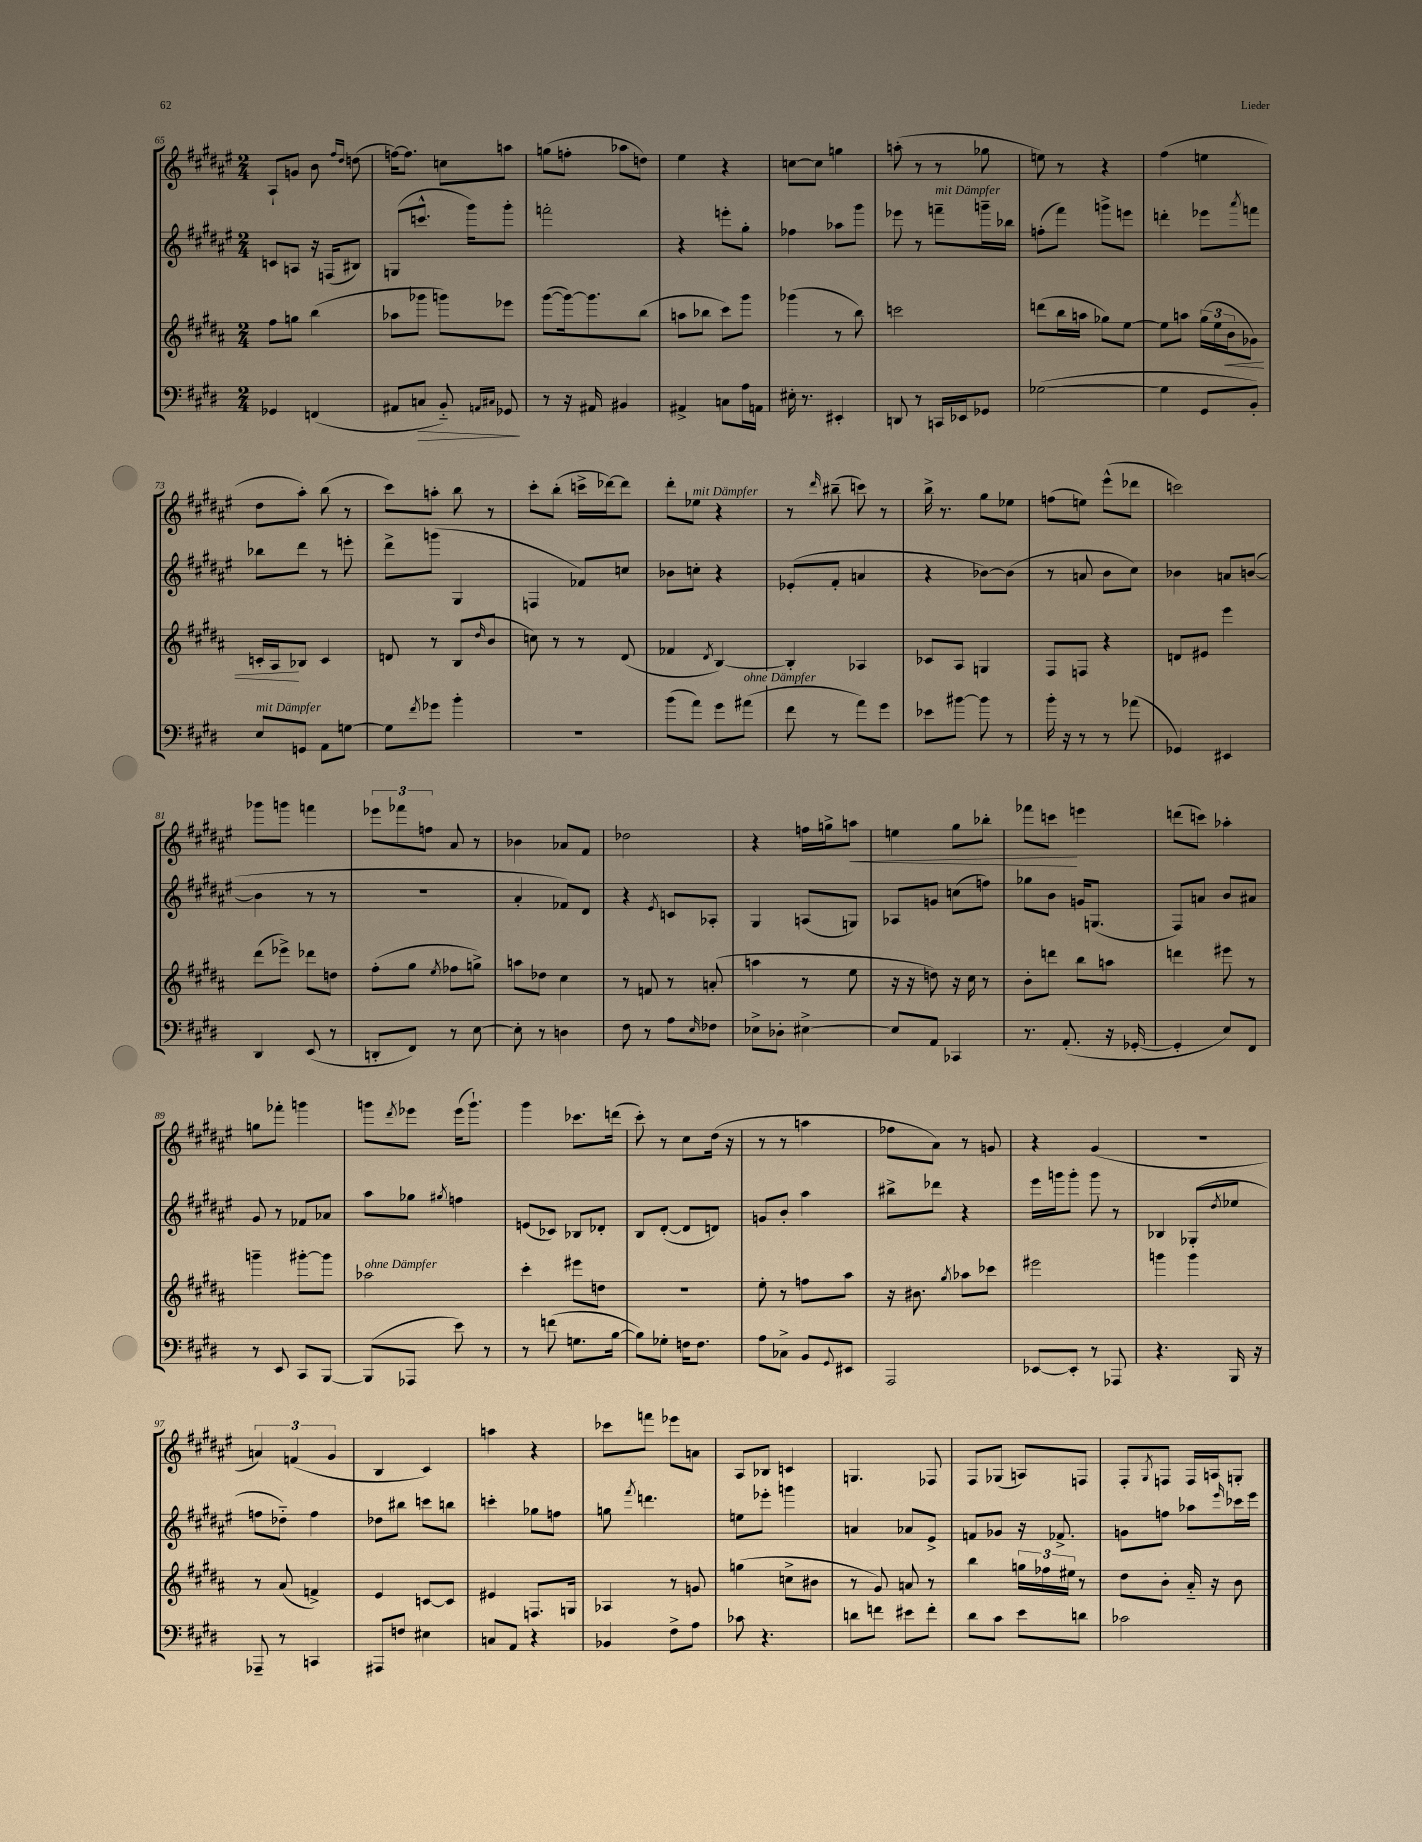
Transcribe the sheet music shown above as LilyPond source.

<<
\new StaffGroup <<
\new Staff = "s0" {
    \clef treble \key fis \major \numericTimeSignature \time 2/4
    ais8-! g'8 b'8 \grace { fis''16 dis''16 } d''8( |
    f''16~) f''8. c''8 a''8 |
    g''8( f''8-. aes''8 d''8) |
    eis''4 r4 |
    c''8~ c''8 g''4 |
    a''8-.( r8 r8 ges''8 |
    e''8) r8 r4 |
    fis''4( e''4 |
    dis''8 ais''8-.) b''8( r8 |
    cis'''8) a''8-. b''8 r8 |
    cis'''8-. b''8-.( c'''16-> des'''16~) des'''8 |
    dis'''8-. ees''8^\markup { \italic "mit Dämpfer" } r4 |
    r8 \grace { dis'''16 } bis''8--( c'''8) r8 |
    b''16-> r8. gis''8 ees''8 |
    f''8( e''8) eis'''8-^( des'''8 |
    c'''2) |
    ges'''8 g'''8 f'''4 |
    \tuplet 3/2 { ees'''8 fes'''8 f''8 } ais'8 r8 |
    bes'4 aes'8 fis'8 |
    des''2 |
    r4 f''16 g''16-> a''8\< |
    e''4 gis''8 bes''8-. |
    fes'''8 c'''8\! e'''4 |
    d'''8( c'''8) aes''4-. |
    g''8 fes'''8-. g'''4 |
    g'''8 \acciaccatura { dis'''8 } ees'''8 ees'''16( g'''8.-!) |
    gis'''4 ces'''8. d'''16( |
    cis'''8-.) r8 cis''8 dis''16( r16 |
    r8 r8 a''4 |
    fes''8 ais'8) r8 g'8 |
    r4 gis'4( |
    R2 |
    \tuplet 3/2 { a'4) f'4( gis'4 } |
    b4 cis'4) |
    a''4 r4 |
    ces'''8 f'''8 ees'''8 a'8 |
    ais8 bes8 c'4 |
    g4. fes8 |
    fis8 ges8( a8) f8 |
    fis8-. \acciaccatura { gis8 } f8 f16 a16 g8-. \bar "|." |
}
\new Staff = "s1" {
    \clef treble \key fis \major \numericTimeSignature \time 2/4
    c'8 a8 r16 f16( bis8) |
    g8( c'''8.-^ gis'''16) gis'''8-. |
    f'''2-. |
    r4 e'''8-. gis''8-. |
    fes''4 aes''8 gis'''8 |
    ees'''8 r8 f'''8--^\markup { \italic "mit Dämpfer" } g'''16-- bes''16 |
    f''8-.( fis'''8) g'''8-> e'''8 |
    d'''4-. ees'''8 \acciaccatura { ais'''8 } f'''8 |
    bes''8 dis'''8 r8 e'''8-. |
    dis'''8-> g'''8( gis4 |
    f4 fes'8) c''8 |
    bes'8 c''8-. r4 |
    ees'8-.( fis'8-. a'4 |
    r4 bes'8~) bes'8( |
    r8 a'8 b'8 cis''8) |
    bes'4 a'8 b'8~( |
    b'4 r8 r8 |
    R2 |
    ais'4-. fes'8) dis'8 |
    r4 \acciaccatura { eis'8 } c'8 aes8-. |
    gis4 a8( g8) |
    aes8 g'8 c''8( f''8) |
    ges''8 b'8 g'16 g8.( |
    fis8) a'8 b'8 ais'8 |
    gis'8 r8 fes'8 aes'8 |
    ais''8 ges''8 \acciaccatura { gis''8 } f''4 |
    e'8( ces'8) bes8 des'8-. |
    b8 dis'8~-.( dis'8 d'8) |
    g'8 b'8-. ais''4 |
    bis''8-> des'''8 r4 |
    eis'''16 g'''16 g'''8-. g'''8 r8 |
    bes4 ges8-.( \acciaccatura { dis''8 } ees''8 |
    f''8 des''8-_) f''4 |
    des''8 bis''8 c'''8 b''8 |
    c'''4-. ges''8 f''8 |
    g''8 \acciaccatura { fis'''8 } d'''4. |
    e''8 ees'''8-. g'''4 |
    a'4 aes'8 eis'8-> |
    f'8 ges'8 r16 fes'8.-> |
    g'8 f''8 aes''8 \grace { eis'''16 } ces'''16 eis'''16 \bar "|." |
}
\new Staff = "s2" {
    \clef treble \key b \major \numericTimeSignature \time 2/4
    fis''8 g''8 b''4( |
    aes''8 ges'''8 g'''8) ees'''8 |
    gis'''8~( gis'''16~) gis'''8. b''8( |
    a''8 bes''8 cis'''8) gis'''8 |
    ges'''4( r8 b''8) |
    c'''2 |
    d'''8( b''16 a''16 ges''8) e''8~ |
    e''8 a''8 \tuplet 3/2 { gis''16( e''16 b'16\< } ges'8) |
    c'16-. ais16\! bes8 c'4 |
    d'8 r8 b8( \grace { dis''16 } b'8 |
    c''8) r8 r8 dis'8( |
    fes'4 \acciaccatura { dis'8 } b4~) |
    b4-. aes4 |
    ces'8 ais8 g4 |
    fis8 f8 r4 |
    d'8 eis'8 e'''4 |
    dis'''8( ees'''8->) des'''8 d''8 |
    fis''8-.( gis''8 \acciaccatura { e''8 } fes''8 g''8->) |
    a''8 des''8 cis''4 |
    r8 f'8 r8 a'8-.( |
    a''4 r8 e''8 |
    r16 r16 d''8) r16 cis''16 r8 |
    b'8-. d'''8 b''8 a''8 |
    d'''4 eis'''8 r8 |
    g'''4-- gis'''8~-. gis'''8 |
    aes''2^\markup { \italic "ohne Dämpfer" } |
    cis'''4-. eis'''8 d''8 |
    r2 |
    e''8-. r8 f''8 ais''8 |
    r16 bis'8. \acciaccatura { gis''8 } aes''8 ces'''8 |
    eis'''2 |
    g'''4 g'''4 |
    r8 ais'8( f'4->) |
    e'4 c'8~ c'8 |
    eis'4 f8. g16 |
    aes4 r8 g'8 |
    g''4( c''8-> bis'8 |
    r8 gis'8) a'8 r8 |
    b''4 \tuplet 3/2 { g''16 fes''16 eis''16 } r8 |
    dis''8 b'8-. ais'16-_ r16 b'8 \bar "|." |
}
\new Staff = "s3" {
    \clef bass \key e \major \numericTimeSignature \time 2/4
    ges,4 f,4( |
    ais,8 c8\> b,8-_) \grace { a,16 cis16 } ges,8\! |
    r8 r16 ais,16 bis,4 |
    ais,4-> c8 a16 a,16 |
    eis16-. r8. eis,4-. |
    d,8 r8 c,16 ees,16 ges,8 |
    ges2~( |
    ges4 gis,8 b,8-.) |
    e8^\markup { \italic "mit Dämpfer" } g,8 a,8 g8~ |
    g8 \acciaccatura { fis'8 } ges'8 b'4-. |
    r2 |
    b'8( a'8) gis'8 ais'8^\markup { \italic "ohne Dämpfer" }( |
    fis'8 r8 a'8) gis'8 |
    ees'8 bis'8~ bis'8 r8 |
    b'16-. r16 r8 r8 aes'8( |
    ges,4) eis,4 |
    dis,4 e,8( r8 |
    d,8-. fis,8) r8 e8~ |
    e8-. r8 d4 |
    fis8 r8 a8 \grace { e16 } fes8 |
    ees8-> des8-. eis4~-> |
    eis8 a,8 ces,4 |
    r8. a,8.-.( r16 ges,16~-. |
    ges,4-. e8) fis,8 |
    r8 e,8 cis,8 b,,8~ |
    b,,8( aes,,8 e'8) r8 |
    r8 f'8( g8. b16~ |
    b8) ges8-. f16 f8. |
    a8 ces8-> b,8 \appoggiatura { gis,8 } eis,8 |
    a,,2 |
    ees,8~ ees,8-. r8 aes,,8 |
    r4. b,,16 r16 |
    aes,,8-- r8 c,4 |
    ais,,8 f8 eis4 |
    c8 a,8 r4 |
    bes,4 fis8-> a8 |
    ces'8 r4. |
    d'8 f'8 eis'8 f'8-. |
    dis'8 cis'8 e'8 d'8 |
    ces'2 \bar "|." |
}
>>
>>
\layout { \context { \Score currentBarNumber = #65 } }
